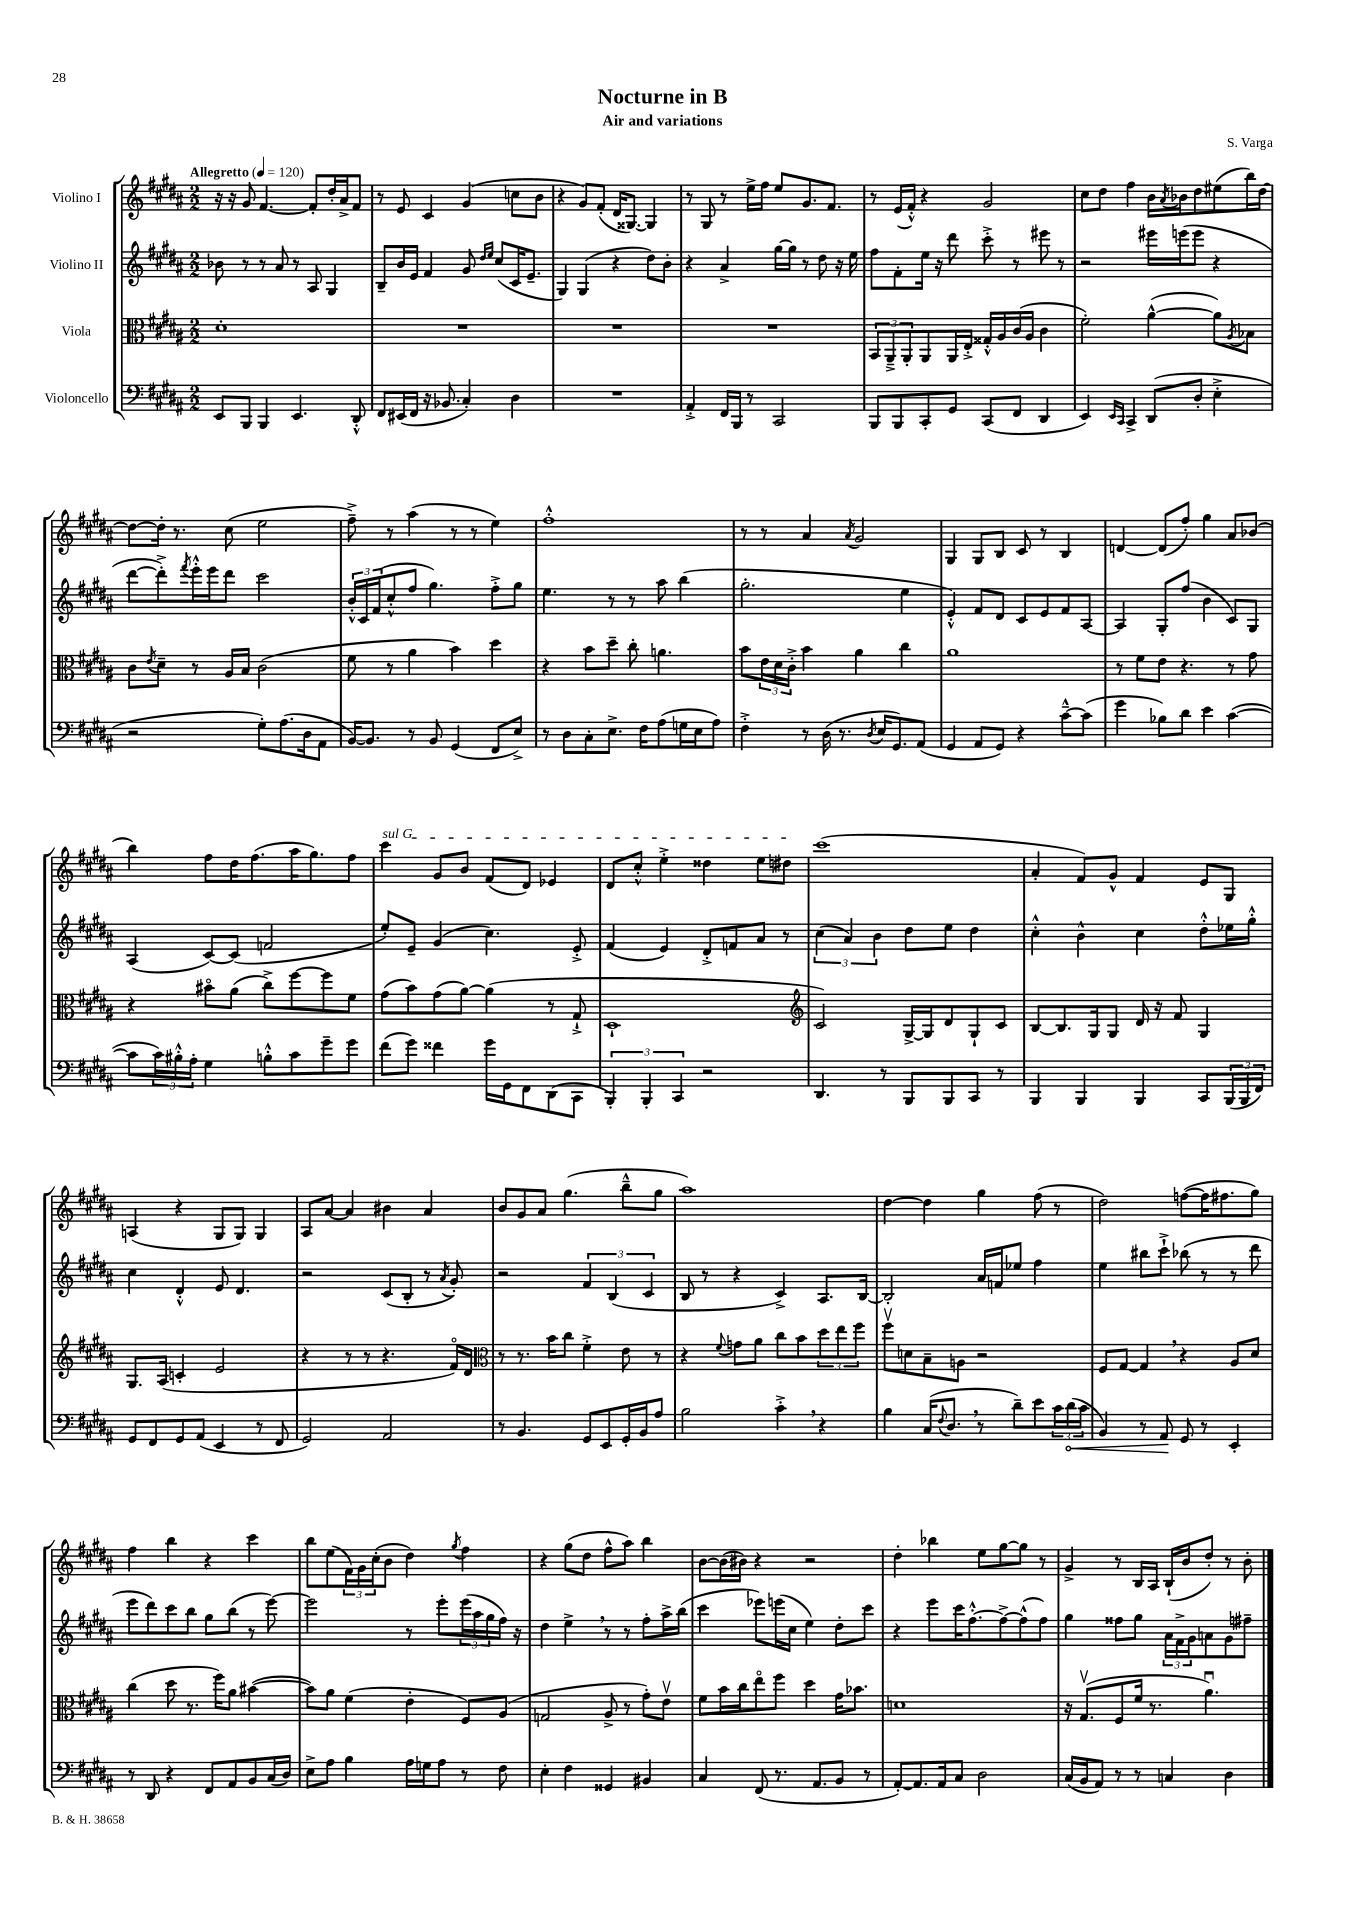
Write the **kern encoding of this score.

**kern	**kern	**kern	**kern
*staff4	*staff3	*staff2	*staff1
*clefF4	*clefC3	*clefG2	*clefG2
*k[f#c#g#d#a#]	*k[f#c#g#d#a#]	*k[f#c#g#d#a#]	*k[f#c#g#d#a#]
*M2/2	*M2/2	*M2/2	*M2/2
*MM120	*MM120	*MM120	*MM120
8EE	1d#'	8b-	16r
.	.	.	16r
8BBB	.	8r	8g#
4BBB	.	8r	[4.f#
.	.	8a#	.
4.EE	.	8r	.
.	.	8A#	8f#']
.	.	4G#	16dd#'
.	.	.	16a#^
8DD#'^^	.	.	8f#
=	=	=	=
8FF#	1r	8B~	8r
(16EE#	.	16b	8e
16FF#	.	16e	.
16r	.	4f#	4c#
8.BB-	.	.	.
4C#')	.	8g#	(4g#
.	.	16qqdd#	.
.	.	16qqee	.
.	.	(8cc#	.
4D#	.	16c#	8cc
.	.	8.e~	.
.	.	.	8b
=	=	=	=
1r	1r	4G#)	4r
.	.	(4G#	8g#)
.	.	.	(8f#'
.	.	4r	16d#
.	.	.	[8.G##)
.	.	8dd#)	4G##]
.	.	8b'	.
=	=	=	=
4AA#'^	1r	4r	8r
.	.	.	8G#
16FF#	.	4a#^	8r
16BBB	.	.	.
8r	.	.	16ee^
.	.	.	16ff#
2CC#	.	[16gg#	8ee
.	.	16gg#]	.
.	.	8r	8.g#
.	.	8dd#	.
.	.	.	8.f#
.	.	16r	.
.	.	16ee	.
=	=	=	=
8BBB	12BB	8ff#	8r
.	12AA#~^	.	.
8BBB	.	8f#'	(16e
.	12AA#'	.	.
.	.	.	16f#'^^)
8CC#'	8AA#	16ee	4r
.	.	16r	.
8GG#	16AA#	8ddd#	.
.	16E'^	.	.
(8CC#	16G##'^^	8ccc#'^	2g#
.	16A#	.	.
8FF#	(16c#	8r	.
.	16A#	.	.
4DD#	4c#	8eee#	.
.	.	8r	.
=	=	=	=
4EE)	2f#')	2r	8cc#
.	.	.	8dd#
16qqEE	.	.	.
16qqCC#	.	.	.
4CC#^	.	.	4ff#
(8DD#	([4a#^^	16eee#	16b
.	.	.	8qa#
.	.	(16eee	16b-
8D#'	.	8eee	8dd#
4E'^	8a#])	4r	(8ee#
.	8qA#	.	.
.	8B-	.	16bb)
.	.	.	[16dd#
=	=	=	=
2r	8c#	[8ddd#	8dd#_
.	8qe	.	.
.	8d#~	8ddd#'^])	16dd#']
.	.	.	8.r
.	.	8qfff#	.
.	8r	16eee'^^	.
.	.	16eee	.
.	16A#	8ddd#	(8cc#
.	16B	.	.
8G#')	(2c#	2ccc#	2ee
(8.A#	.	.	.
16D#	.	.	.
8AA#	.	.	.
=	=	=	=
[16BB)	8f#	24b'^^	8ff#~^)
.	.	24c#	.
8.BB]	.	.	.
.	.	(24f#	.
.	8r	8cc#'^^	8r
8r	4a#	8ff#	(4aa#
8BB	.	4.gg#)	.
(4GG#	4b)	.	8r
.	.	.	8r
8FF#	4dd#	8ff#'^	4ee)
8E^)	.	8gg#	.
=	=	=	=
8r	4r	4.ee	1ff#'^^
8D#	.	.	.
8C#'	8b	.	.
8.E^	8dd#~	8r	.
.	8cc#'	8r	.
16F#	.	.	.
(8A#	4.a	8aa#	.
16G	.	(4bb	.
16E	.	.	.
8A#)	.	.	.
=	=	=	=
4F#'^	8b	2.gg#'	8r
.	24e	.	8r
.	24d#	.	.
.	24c#'^	.	.
8r	4b	.	4a#
(16D#	.	.	.
8.r	.	.	.
.	.	.	8qa#
.	4a#	.	2g#
8qD#	.	.	.
16E	.	.	.
8.GG#)	.	.	.
.	4cc#	4ee	.
(8AA#	.	.	.
=	=	=	=
4GG#	1a#	4e'^^)	4G#
8AA#	.	8f#	8G#
8GG#)	.	8d#	8B
4r	.	8c#	8c#
.	.	8e	8r
[8c#~^^	.	8f#	4B
(8c#]	.	[8A#	.
=	=	=	=
4g#	8r	4A#]	[4d
.	8f#	.	.
8B-)	8e	8G#'	(8d]
8d#	4.r	(8ff#	8ff#')
4e	.	4b	4gg#
([4c#	8r	8c#)	8a#
.	8g#	8G#	(8b-
=	=	=	=
8c#]	4r	(4A#	4bb)
24c#)	.	.	.
24B#'^^	.	.	.
24A#'	.	.	.
4G#	8b#o	[8c#)	8ff#
.	(8a#	(8c#]	16dd#
.	.	.	(8.ff#
8B'^^	8cc#^)	2f	.
8c#	[8ff#	.	16aa#
.	.	.	8.gg#)
8g#~	8ff#]	.	.
8g#	8f#	.	8ff#
=	=	=	=
(8f#	(8g#	8ee')	4ccc#
8g#)	8b)	8e~	.
4f##	(8g#	(4g#	8g#
.	[8a#)	.	8b
16g#	(4a#]	4.cc#)	(8f#
16GG#	.	.	.
8FF#	.	.	8d#)
(8DD#	8r	.	4e-
8CC#	8G#`^	8e'^	.
=	=	=	=
6BBB')	1D#`	(4f#	8d#
.	.	.	8cc#'^^
6BBB'	.	.	.
.	.	4e)	4ee'^
6CC#	.	.	.
2r	.	8d#'^	4dd##
.	.	8f	.
.	.	8a#	8ee
.	.	8r	8dd#
=	=	=	=
*	*clefG2	*	*
4.DD#	2c#)	(6cc#	(1ccc#
.	.	6a#)	.
.	.	6b	.
8r	.	.	.
8BBB	[16G#^	8dd#	.
.	16G#]	.	.
8BBB	8d#	8ee	.
8CC#	8G#`	4dd#	.
8r	8c#	.	.
=	=	=	=
4BBB	[8B	4cc#'^^	4a#'
.	8.B]	.	.
4BBB	.	4b^^	8f#)
.	16G#	.	.
.	8G#	.	8g#^^
4BBB	16d#	4cc#	4f#
.	16r	.	.
.	8f#	.	.
8CC#	4G#	8dd#'^^	8e
(24BBB	.	16ee-	8G#
24BBB	.	.	.
.	.	16gg#'^^	.
24FF#)	.	.	.
=	=	=	=
8GG#	8.G#	4cc#	(4A
8FF#	.	.	.
.	(16A#	.	.
8GG#	4c'	4d#'^^	4r
(8AA#	.	.	.
4EE	2e	8e	8G#
.	.	4.d#	8G#)
8r	.	.	4G#
8FF#	.	.	.
=	=	=	=
2GG#)	4r	2r	8A#
.	.	.	[8a#
.	8r	.	4a#]
.	8r	.	.
2AA#	4.r	(8c#	4b#
.	.	8B'	.
.	.	8r	4a#
.	.	8qa#	.
.	16f#o)	8g#')	.
.	16d#	.	.
=	=	=	=
*	*clefC3	*	*
8r	8r	2r	8b
4.BB	8.r	.	8g#
.	.	.	8a#
.	16b	.	.
.	8cc#	.	(4.gg#
8GG#	4f#'^	6f#	.
8EE	.	.	.
.	.	(6B	.
16GG#'	8e	.	8bb~^^
16BB	.	.	.
.	.	6c#	.
8A#	8r	.	8gg#
=	=	=	=
2B	4r	8B	1aa#)
.	.	8r	.
.	8qqf#	.	.
.	8g	4r	.
.	8a#	.	.
4c#'^	8cc#	4c#^)	.
.	8b	.	.
4r	12dd#	8.A#	.
.	12ee	.	.
.	12ff#	.	.
.	.	[16B	.
=	=	=	=
4B	8ff#v	2B']	[4dd#
.	8d	.	.
(16C#	8B~	.	4dd#]
8qqF#	.	.	.
8.D#	.	.	.
.	8A	.	.
8r	2r	16a#	4gg#
.	.	16f	.
8d#~)	.	8ee-	.
8e	.	4ff#	(8ff#
24c#	.	.	8r
(24d#	.	.	.
24c#	.	.	.
=	=	=	=
4BB)	8F#	4ee	2dd#)
.	[8G#	.	.
8r	4G#]	8bb#	.
8AA#	.	8ccc#`^	.
8GG#	4r	(8bb-	([8ff
8r	.	8r	16ff]
.	.	.	8.ff#
4EE'	8A#	8r	.
.	8d#	8ddd#	8gg#)
=	=	=	=
8r	(4cc#	8eee	4ff#
8DD#	.	8ddd#)	.
4r	8dd#	8ccc#	4bb
.	8.r	8bb	.
8FF#	.	8gg#	4r
.	16ff#)	.	.
8AA#	8a#	(8bb	.
8BB	([4b#	8r	4ccc#
(16C#	.	[8eee)	.
16D#)	.	.	.
=	=	=	=
8E^	8b#])	2eee]	8bb
8A#	8a#	.	(8ee
4B	(4f#	.	24f#)
.	.	.	24g#
.	.	.	(24cc#'
.	.	.	8b
16A#	4e'	8r	4dd#)
16G	.	.	.
8A#	.	8eee'	.
.	.	.	8qgg#
8r	8F#)	(24eee	4ff#
.	.	24aa#	.
.	.	24gg#	.
8F#	(8A#	16ff#)	.
.	.	16r	.
=	=	=	=
4E'	2G	4dd#	4r
4F#	.	4ee^	(8gg#
.	.	.	8dd#
4GG##	8A#^	8r	8ff#^^
.	8r	8r	8aa#)
4BB#	8g#')	8ff#'	4bb
.	8ev	16aa#^	.
.	.	(16bb	.
=	=	=	=
4C#	8f#	4ccc#	[8b
.	16b	.	(16b]
.	16cc#	.	16b#)
(8FF#	8eeo	8eee-)	4r
8.r	8ff#	(16eee	.
.	.	16cc#	.
.	4dd#	4ee)	2r
8.AA#	.	.	.
8BB	16g#	8dd#'	.
.	8.b-	.	.
8r	.	8ccc#	.
=	=	=	=
[8AA#')	1d	4r	4dd#'
8.AA#]	.	.	.
.	.	8eee	4bb-
16AA#	.	.	.
8C#	.	16ccc#	.
.	.	[8.ff#'^^	.
2D#	.	.	8ee
.	.	8ff#^_	[8gg#
.	.	(8ff#^^]	8gg#]
.	.	8ff#)	8r
=	=	=	=
(16C#	16r	4gg#	4g#^
16BB	(8.G#v	.	.
8AA#)	.	.	.
8r	8F#	8ff##	8r
8r	16f#	8gg#	16B
.	8.r	.	16A#
4C	.	24a#	(16B`
.	.	24f#^	.
.	.	.	16b
.	.	24g#	.
.	4.a#u)	8a	8dd#')
4D#	.	8g#	8r
.	.	8ff#~	8b'
==	==	==	==
*-	*-	*-	*-
